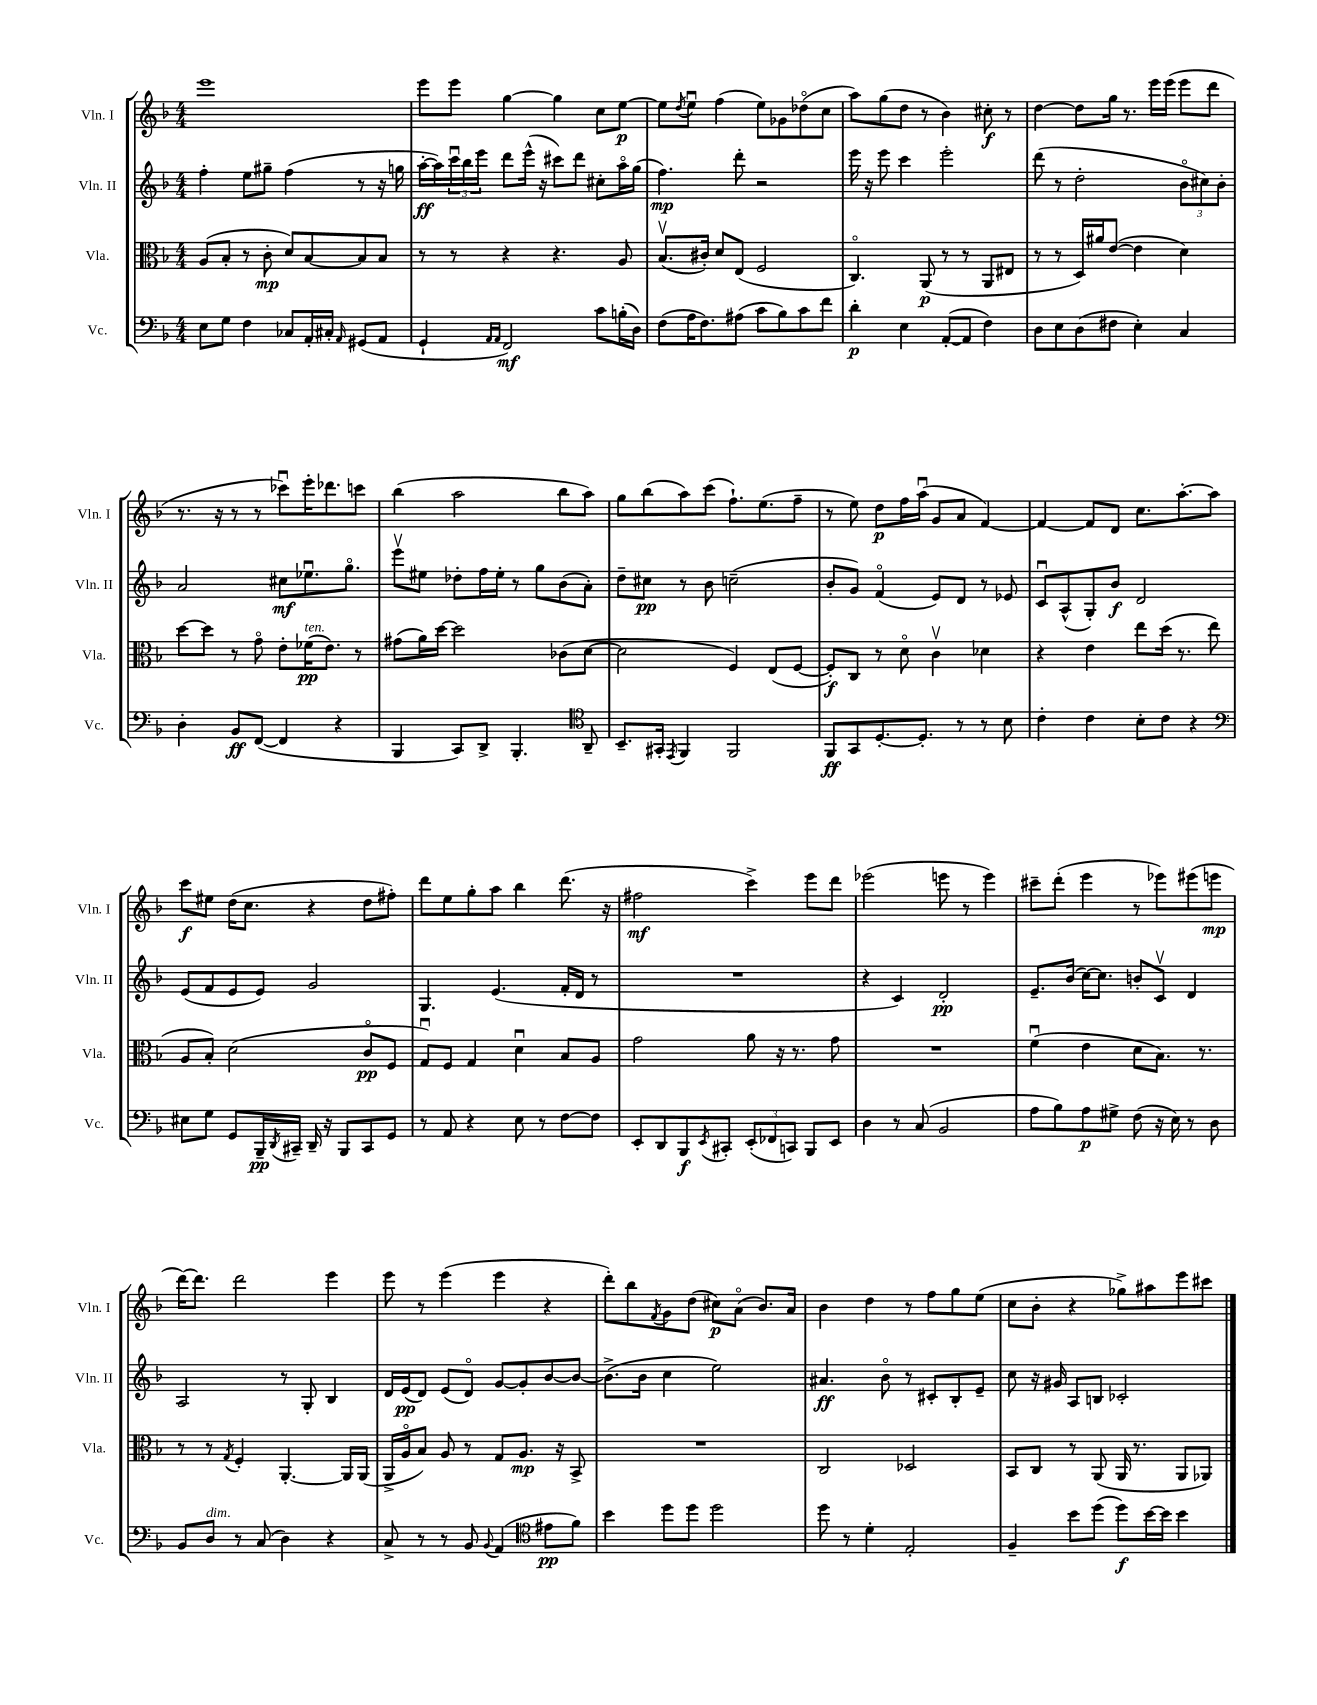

**kern	**dynam	**kern	**dynam	**kern	**dynam	**kern	**dynam
*part4	*part4	*part3	*part3	*part2	*part2	*part1	*part1
*staff4	*staff4	*staff3	*staff3	*staff2	*staff2	*staff1	*staff1
*I"Vc.	*	*I"Vla.	*	*I"Vln. II	*	*I"Vln. I	*
*I'Vc.	*	*I'Vla.	*	*I'Vln. II	*	*I'Vln. I	*
*clefF4	*	*clefC3	*	*clefG2	*	*clefG2	*
*k[b-]	*	*k[b-]	*	*k[b-]	*	*k[b-]	*
*M4/4	*	*M4/4	*	*M4/4	*	*M4/4	*
=110	=110	=110	=110	=110	=110	=110	=110
8E\L	.	(8A/L	.	4ff'\	.	1eee	.
8G\J	.	8B-'/J	.	.	.	.	.
4F\	.	8r	.	8ee\L	.	.	.
.	.	8c'\	mp	8gg#X~\J	.	.	.
8C-X/L	.	8d/L)	.	(4ff\	.	.	.
16AA'/L	.	[8B-/	.	.	.	.	.
16C#X'/JJ	.	.	.	.	.	.	.
16qqAA/	.	.	.	.	.	.	.
(8GG#X/L	.	8B-/]	.	8r	.	.	.
8AA/J	.	8B-/J	.	16r	.	.	.
.	.	.	.	16ggn\	.	.	.
=111	=111	=111	=111	=111	=111	=111	=111
4GG`/	.	8r	.	[16aa'\LL	ff	8eee\L	.
.	.	.	.	16aa\])	.	.	.
.	.	8r	.	24cccu\	.	8eee\J	.
.	.	.	.	24bb-\	.	.	.
.	.	.	.	24eee\JJ	.	.	.
16qqAA/LL	.	.	.	.	.	.	.
16qqAA/JJ	.	.	.	.	.	.	.
2FF/)	mf	4r	.	8ddd\L	.	[4gg\	.
.	.	.	.	(16eee^^\Jk	.	.	.
.	.	.	.	16r	.	.	.
.	.	4.r	.	8ccc#X\L)	.	4gg\]	.
.	.	.	.	8ddd\J	.	.	.
8c\L	.	.	.	8cc#X'\L	.	8cc\L	.
(16Bn'\L	.	8A/	.	16aa\L	.	[8ee\J	p
16D\JJ)	.	.	.	(16gg\JJ	.	.	.
=112	=112	=112	=112	=112	=112	=112	=112
(8F\L	.	(8.B-v/L	.	4.ff\)	mp	8ee\L]	.
.	.	.	.	.	.	8qdd/	.
16A\K	.	.	.	.	.	8eeu\J	.
8.F\)	.	16c#X'/Jk)	.	.	.	.	.
.	.	8d/L	.	.	.	(4ff\	.
(8A#X\J	.	(8E/J	.	8ddd'\	.	.	.
8c\L	.	2F/	.	2r	.	8ee\L)	.
8B-\)	.	.	.	.	.	8g-X\	.
8c\	.	.	.	.	.	(8dd-X\	.
8f\J	.	.	.	.	.	8cc\J	.
=113	=113	=113	=113	=113	=113	=113	=113
4d'\	p	4.C/)	.	16eee\	.	8aa\L)	.
.	.	.	.	16r	.	.	.
.	.	.	.	8eee\	.	(8gg\	.
4E\	.	.	.	4ccc\	.	8dd\J	.
.	.	(8AA/	p	.	.	8r	.
([8AA'/L	.	8r	.	2eee'\	.	4b-\)	.
8AA/J]	.	8r	.	.	.	.	.
4F\)	.	8AA/L	.	.	.	8cc#X'\	f
.	.	8E#X/J	.	.	.	8r	.
=114	=114	=114	=114	=114	=114	=114	=114
8D\L	.	8r	.	(8ddd\	.	[4dd\	.
8E\	.	8r	.	8r	.	.	.
(8D\	.	16D/LL)	.	2dd'\	.	8dd\L]	.
.	.	16a#X/J	.	.	.	.	.
8F#X\J	.	([8e/J	.	.	.	16gg\Jk	.
.	.	.	.	.	.	8.r	.
4E'\)	.	4e\]	.	.	.	.	.
.	.	.	.	.	.	16eee\LL	.
.	.	.	.	.	.	(16eee\JJ	.
4C/	.	4d\)	.	12b-\L	.	8eee\L	.
.	.	.	.	12cc#X\)	.	.	.
.	.	.	.	.	.	8ddd\J	.
.	.	.	.	12b-'\J	.	.	.
!!LO:LB:g=z
=115	=115	=115	=115	=115	=115	=115	=115
4D'\	.	[8dd\L	.	2a/	.	8.r	.
.	.	8dd\J]	.	.	.	.	.
.	.	.	.	.	.	16r	.
8BB-/L	ff	8r	.	.	.	8r	.
([8FF/J	.	8g\	.	.	.	8r	.
4FF/]	.	8e'\L	.	8cc#X\L	mf	8ccc-Xu\L)	.
!	!	!LO:TX:a:i:t=ten.	!	!	!	!	!
.	.	(16f-X\K	pp	8.ee-Xu\	.	16eee'\K	.
.	.	8.e\J)	.	.	.	8.ddd-X\	.
4r	.	.	.	.	.	.	.
.	.	.	.	8.gg\J	.	.	.
.	.	8r	.	.	.	8cccn\J	.
=116	=116	=116	=116	=116	=116	=116	=116
4BBB-/	.	(8g#X\L	.	8eeev\L	.	(4bb-\	.
.	.	16a\L)	.	8ee#X\J	.	.	.
.	.	[16dd\JJ	.	.	.	.	.
8CC/L)	.	2dd\]	.	8dd-X'\L	.	2aa\	.
8DD^/J	.	.	.	16ff\L	.	.	.
.	.	.	.	16ee#'\JJ	.	.	.
4.BBB-'/	.	.	.	8r	.	.	.
.	.	.	.	8gg\L	.	.	.
.	.	(8c-X\L	.	(8b-\	.	8bb-\L	.
*clefC4	*	*	*	*	*	*	*
8AA~/	.	[8d\J	.	8a'\J)	.	8aa\J)	.
=117	=117	=117	=117	=117	=117	=117	=117
8.BB-~/L	.	2d\]	.	8dd~\L	.	8gg\L	.
.	.	.	.	8cc#X\J	pp	(8bb-\	.
16GG#X'/Jk	.	.	.	.	.	.	.
8qEE/	.	.	.	.	.	.	.
4FF/	.	.	.	8r	.	8aa\)	.
.	.	.	.	8b-\	.	(8ccc\J	.
2FF/	.	4F/)	.	(2ccn~\	.	8.ff`\L)	.
.	.	.	.	.	.	(8.ee\	.
.	.	(8E/L	.	.	.	.	.
.	.	[8F/J	.	.	.	8ff~\J	.
=118	=118	=118	=118	=118	=118	=118	=118
8FF/L	ff	8F'/L])	f	8b-'/L	.	8r	.
8GG/	.	8C/J	.	8g/J)	.	8ee\)	.
[8.D'/	.	8r	.	(4f/	.	8dd\L	p
.	.	8d\	.	.	.	16ff\L	.
8.D'/J]	.	.	.	.	.	(16aau\JJ	.
.	.	4cv\	.	8e/L)	.	8g/L	.
8r	.	.	.	8d/J	.	8a/J	.
8r	.	4d-X\	.	8r	.	[4f/)	.
8B-\	.	.	.	8e-X/	.	.	.
=119	=119	=119	=119	=119	=119	=119	=119
4c'\	.	4r	.	8cu/L	.	4f/_	.
.	.	.	.	(8A^^/	.	.	.
4c\	.	4e\	.	8G'/)	.	8f/L]	.
.	.	.	.	8b-/J	f	8d/J	.
8B-'\L	.	8ee\L	.	2d/	.	8.cc\L	.
8c\J	.	(16dd\Jk	.	.	.	.	.
.	.	8.r	.	.	.	[8.aa'\	.
4r	.	.	.	.	.	.	.
.	.	8ee\	.	.	.	8aa\J]	.
!!LO:LB:g=z
=120	=120	=120	=120	=120	=120	=120	=120
*clefF4	*	*	*	*	*	*	*
8E#X\L	.	8A/L	.	(8e/L	.	8ccc\L	f
8G\J	.	8B-'/J)	.	8f/	.	8ee#X\J	.
8GG/L	.	(2d\	.	8e/	.	(16dd\KL	.
.	.	.	.	.	.	8.cc\J	.
16BBB-~/L	pp	.	.	8e/J)	.	.	.
8qDD/	.	.	.	.	.	.	.
16CC#X~/JJ	.	.	.	.	.	.	.
16DD~/	.	.	.	2g/	.	4r	.
16r	.	.	.	.	.	.	.
8BBB-/L	.	.	.	.	.	.	.
8CC#/	.	8c/L	pp	.	.	8dd\L	.
8GG/J	.	8F/J	.	.	.	8ff#X'\J)	.
=121	=121	=121	=121	=121	=121	=121	=121
8r	.	8Gu/L)	.	4.G/	.	8ddd\L	.
8AA/	.	8F/J	.	.	.	8ee\	.
4r	.	4G/	.	.	.	8gg'\	.
.	.	.	.	(4.e/	.	8aa\J	.
8E\	.	4du\	.	.	.	4bb-\	.
8r	.	.	.	.	.	.	.
[8F\L	.	8B-/L	.	16f'/LL	.	(8.ddd\	.
.	.	.	.	16d/JJ	.	.	.
8F\J]	.	8A/J	.	8r	.	.	.
.	.	.	.	.	.	16r	.
=122	=122	=122	=122	=122	=122	=122	=122
8EE'/L	.	2g\	.	1r	.	2ff#X\	mf
8DD/	.	.	.	.	.	.	.
8BBB-/	f	.	.	.	.	.	.
8qEE/	.	.	.	.	.	.	.
8CC#X'/J	.	.	.	.	.	.	.
(12EE'/L	.	8a\	.	.	.	4ccc^\)	.
12FF-X/	.	.	.	.	.	.	.
.	.	16r	.	.	.	.	.
12CCn/J)	.	.	.	.	.	.	.
.	.	8.r	.	.	.	.	.
8BBB-/L	.	.	.	.	.	8eee\L	.
8EE/J	.	8g\	.	.	.	8ddd\J	.
=123	=123	=123	=123	=123	=123	=123	=123
4D\	.	1r	.	4r	.	(2eee-X\	.
8r	.	.	.	4c/)	.	.	.
(8C/	.	.	.	.	.	.	.
2BB-/	.	.	.	2d'/	pp	8eeen\	.
.	.	.	.	.	.	8r	.
.	.	.	.	.	.	4eee\)	.
=124	=124	=124	=124	=124	=124	=124	=124
8A\L	.	(4fu\	.	8.e~/L	.	8ccc#X~\L	.
8B-\)	.	.	.	.	.	(8ddd'\J	.
.	.	.	.	(16b-/Jk	.	.	.
8A\	p	4e\	.	[16cc\KL)	.	4eee\	.
.	.	.	.	8.cc\J]	.	.	.
8G#X^\J	.	.	.	.	.	.	.
(8F\	.	8d\L	.	8bn'/L	.	8r	.
16r	.	8.B-\J)	.	8cv/J	.	8eee-X\L)	.
16E\)	.	.	.	.	.	.	.
8r	.	.	.	4d/	.	(8eee#X\	.
.	.	8.r	.	.	.	.	.
8D\	.	.	.	.	.	8eeen\J	mp
!!LO:LB:g=z
=125	=125	=125	=125	=125	=125	=125	=125
8BB-/L	.	8r	.	2A/	.	[16ddd\KL)	.
.	.	.	.	.	.	8.ddd\J]	.
!LO:TX:a:i:t=dim.	!	!	!	!	!	!	!
8D/J	.	8r	.	.	.	.	.
.	.	8qG/	.	.	.	.	.
8r	.	4F'/	.	.	.	2ddd\	.
(8C/	.	.	.	.	.	.	.
4D\)	.	[4.AA'/	.	8r	.	.	.
.	.	.	.	8G'/	.	.	.
4r	.	.	.	4B-/	.	4eee\	.
.	.	16AA/LL]	.	.	.	.	.
.	.	(16AA/JJ	.	.	.	.	.
=126	=126	=126	=126	=126	=126	=126	=126
8C^/	.	16AA^/LL	.	16d/LL	.	8eee\	.
.	.	16A/J	.	(16e/J	pp	.	.
8r	.	8B-/J)	.	8d/J)	.	8r	.
8r	.	8A/	.	(8e/L	.	(4eee\	.
8BB-/	.	8r	.	8d/J)	.	.	.
8qqBB-/	.	.	.	.	.	.	.
(4AA/	.	8G/L	.	[8g/L	.	4eee\	.
.	.	8.A/J	mp	8g'/]	.	.	.
*clefC4	*	*	*	*	*	*	*
8e#X\L	pp	.	.	[8b-/	.	4r	.
.	.	16r	.	.	.	.	.
8f\J)	.	8BB-^/	.	8b-/J_	.	.	.
=127	=127	=127	=127	=127	=127	=127	=127
4b-\	.	1r	.	(8.b-^\L]	.	8ddd'\L)	.
.	.	.	.	.	.	8bb-\	.
.	.	.	.	16b-\Jk	.	.	.
.	.	.	.	.	.	8qf/	.
8dd\L	.	.	.	4cc\	.	8g\	.
8dd\J	.	.	.	.	.	(8dd\J	.
2dd\	.	.	.	2ee\)	.	8cc#X\L)	p
.	.	.	.	.	.	(8a\J	.
.	.	.	.	.	.	8.b-/L)	.
.	.	.	.	.	.	16a/Jk	.
=128	=128	=128	=128	=128	=128	=128	=128
8dd\	.	2C/	.	4.a#X/	ff	4b-\	.
8r	.	.	.	.	.	.	.
4d'\	.	.	.	.	.	4dd\	.
.	.	.	.	8b-\	.	.	.
2E'/	.	2D-X/	.	8r	.	8r	.
.	.	.	.	8c#X'/L	.	8ff\L	.
.	.	.	.	8B-'/	.	8gg\	.
.	.	.	.	8e~/J	.	(8ee\J	.
=129	=129	=129	=129	=129	=129	=129	=129
4F~/	.	8BB-/L	.	8cc\	.	8cc\L	.
.	.	8C/J	.	16r	.	8b-'\J	.
.	.	.	.	16g#X/	.	.	.
8b-\L	.	8r	.	8A/L	.	4r	.
(8dd\J	.	(8AA/	.	8Bn/J	.	.	.
8dd\L)	f	16AA/	.	2c-X'/	.	8gg-X^\L)	.
.	.	8.r	.	.	.	.	.
[16b-\L	.	.	.	.	.	8aa#X\	.
16b-\JJ]	.	.	.	.	.	.	.
4b-\	.	8AA/L	.	.	.	8eee\	.
.	.	8AA-X/J)	.	.	.	8ccc#X\J	.
==	==	==	==	==	==	==	==
*-	*-	*-	*-	*-	*-	*-	*-
